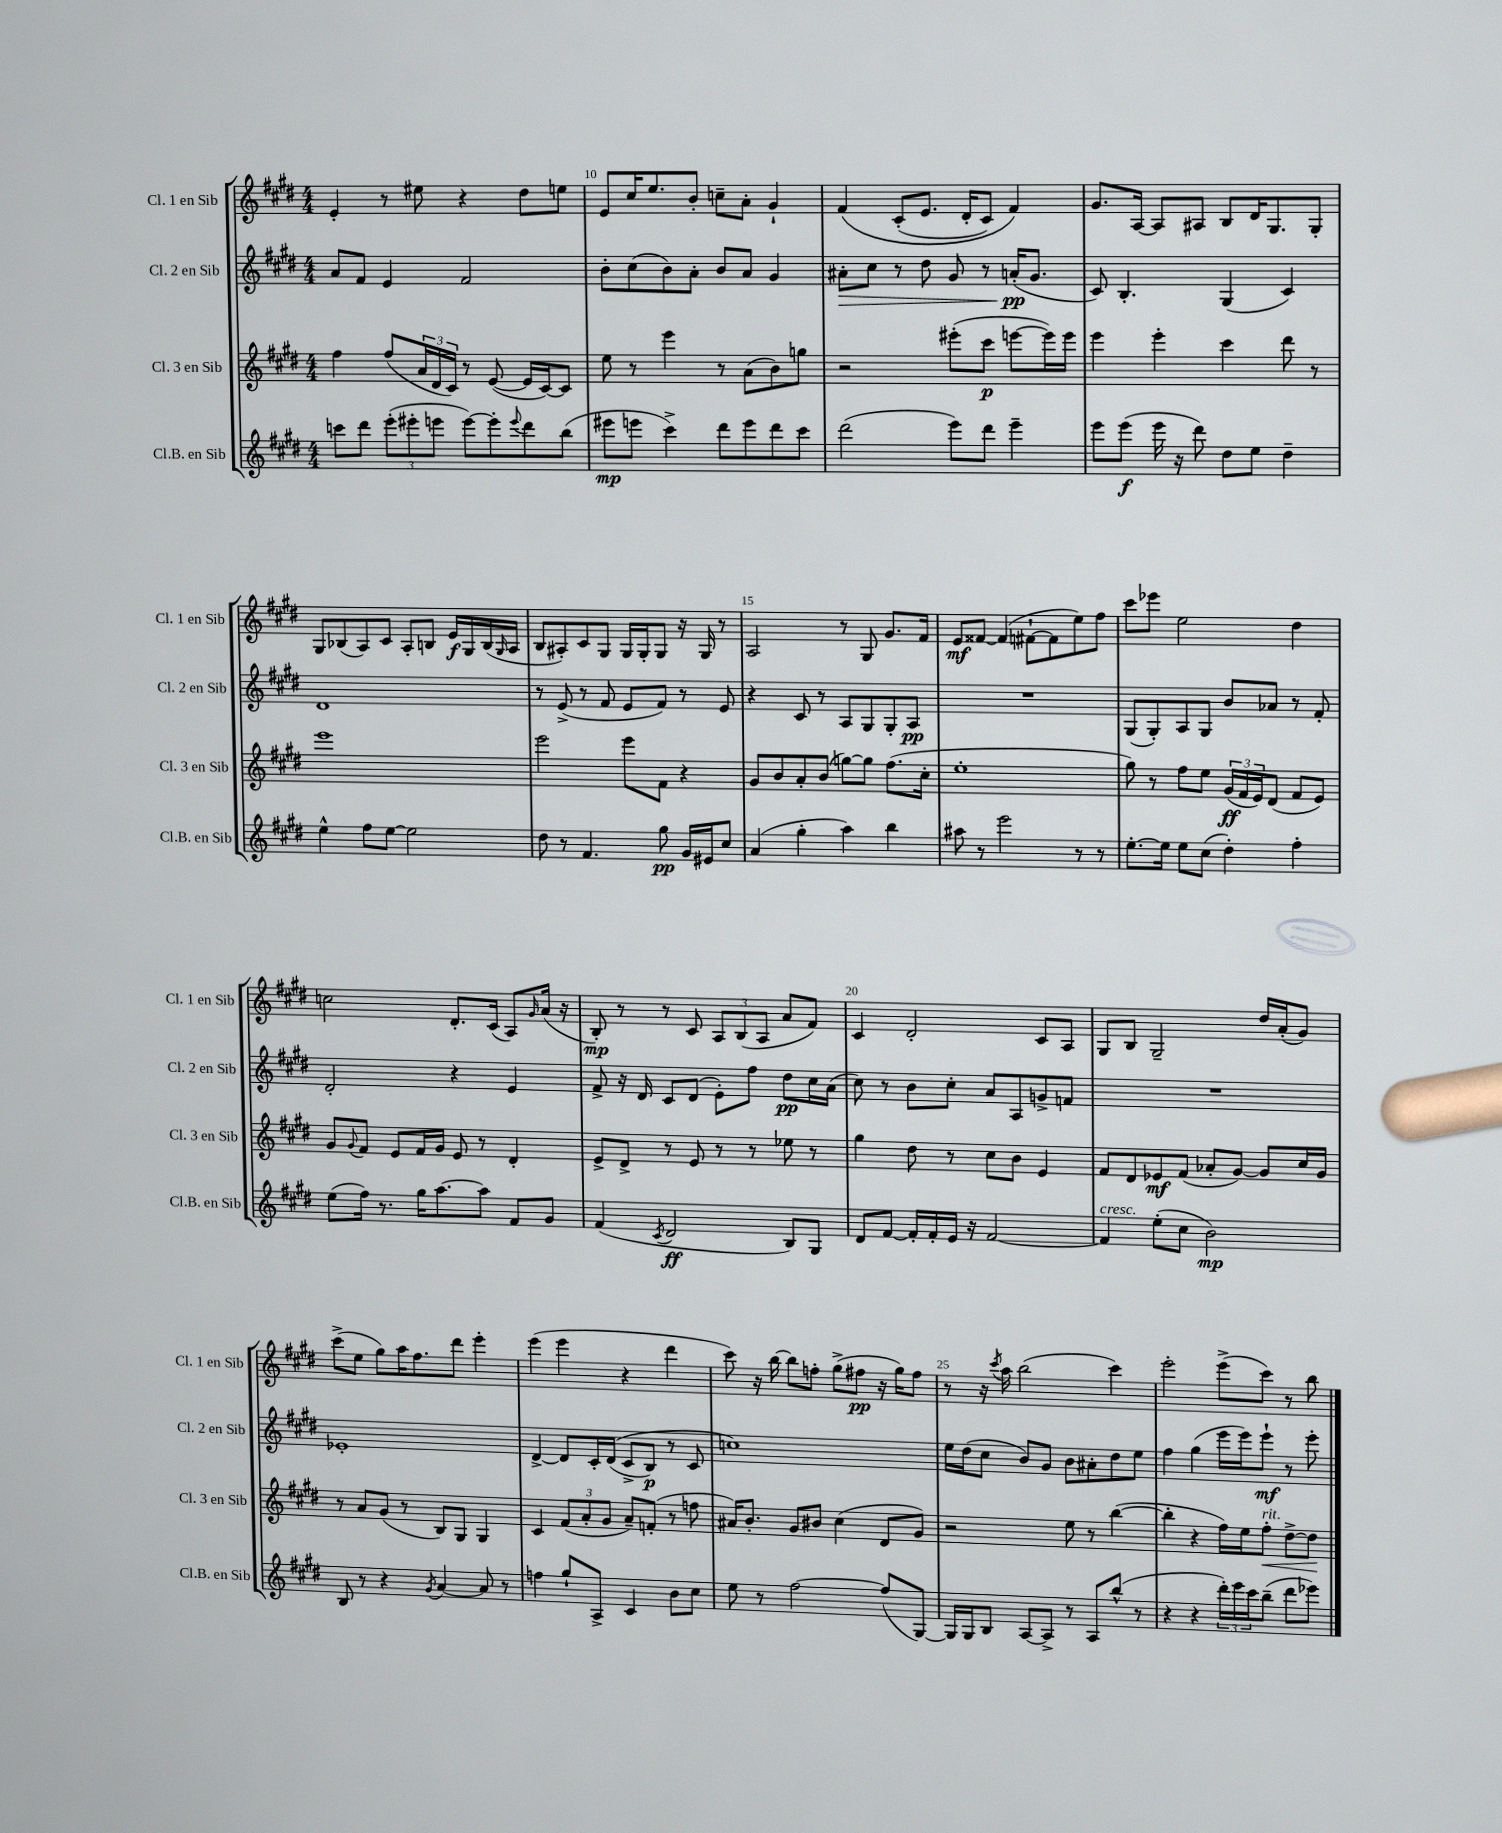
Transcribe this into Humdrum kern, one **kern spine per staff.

**kern	**dynam	**kern	**dynam	**kern	**dynam	**kern	**dynam
*part4	*part4	*part3	*part3	*part2	*part2	*part1	*part1
*staff4	*staff4	*staff3	*staff3	*staff2	*staff2	*staff1	*staff1
*I"Cl.B. en Sib	*	*I"Cl. 3 en Sib	*	*I"Cl. 2 en Sib	*	*I"Cl. 1 en Sib	*
*I'Cl.B. en Sib	*	*I'Cl. 3 en Sib	*	*I'Cl. 2 en Sib	*	*I'Cl. 1 en Sib	*
*clefG2	*	*clefG2	*	*clefG2	*	*clefG2	*
*k[f#c#g#d#]	*	*k[f#c#g#d#]	*	*k[f#c#g#d#]	*	*k[f#c#g#d#]	*
*M4/4	*	*M4/4	*	*M4/4	*	*M4/4	*
=9	=9	=9	=9	=9	=9	=9	=9
8cccn\L	.	4ff#\	.	8a/L	.	4e'/	.
8ddd#\J	.	.	.	8f#/J	.	.	.
(12eee'\L	.	(8ff#/L	.	4e/	.	8r	.
12eee#X'\	.	.	.	.	.	.	.
.	.	24a/L	.	.	.	8ee#X\	.
12eeen\J	.	24d#/	.	.	.	.	.
.	.	24c#/JJ)	.	.	.	.	.
[8eee\L)	.	8r	.	2f#/	.	4r	.
8eee'\]	.	([8e/	.	.	.	.	.
8qqeee/	.	.	.	.	.	.	.
8ddd#\	.	16e/LL]	.	.	.	8dd#\L	.
.	.	[16c#/J)	.	.	.	.	.
(8bb\J	.	8c#/J]	.	.	.	8een\J	.
=10	=10	=10	=10	=10	=10	=10	=10
8eee#X\L	mp	8ee\	.	8b'\L	.	8e/L	.
8eeen\J	.	8r	.	(8cc#\	.	16cc#/K	.
.	.	.	.	.	.	8.ee/	.
4ccc#^\)	.	4eee\	.	8b\)	.	.	.
.	.	.	.	8a'\J	.	8b'/J	.
8ddd#\L	.	8r	.	8b/L	.	8ccn~\L	.
8eee\	.	(8a\L	.	8a/J	.	8a'\J	.
8ddd#\	.	8b\)	.	4g#/	.	4g#`/	.
8ccc#\J	.	8ggn\J	.	.	.	.	.
=11	=11	=11	=11	=11	=11	=11	=11
!	!	!	!	!	!LO:HP:b	!	!
(2ddd#\	.	2r	.	8a#X'\L	>	(4f#/	.
.	.	.	.	8cc#\J	.	.	.
.	.	.	.	8r	.	(8c#'/L	.
.	.	.	.	8dd#\	.	8.e/J	.
8eee\L)	.	(8eee#X'\L	.	8g#/	.	.	.
.	.	.	.	.	.	16d#'/KL	.
8ddd#\J	.	8ccc#\J	p	8r	.	8c#/J)	.
4eee~\	.	[8eeen\L	.	(16an'/KL	pp	4f#/)	.
.	.	.	.	8.g#/J	]	.	.
.	.	16eee\L])	.	.	.	.	.
.	.	16eee\JJ	.	.	.	.	.
=12	=12	=12	=12	=12	=12	=12	=12
8eee\L	.	4eee\	.	8c#/)	.	8.g#/L	.
(8eee\J	f	.	.	4.B'/	.	.	.
.	.	.	.	.	.	[16A/Jk	.
16eee\	.	4eee'\	.	.	.	8A/L]	.
16r	.	.	.	.	.	.	.
8ddd#\)	.	.	.	.	.	8A#X/J	.
8dd#\L	.	4ccc#\	.	(4G#/	.	8B/L	.
8ee\J	.	.	.	.	.	16d#/K	.
.	.	.	.	.	.	8.G#/	.
4dd#~\	.	8ddd#\	.	4c#/)	.	.	.
.	.	8r	.	.	.	8G#'/J	.
!!LO:LB:g=z
=13	=13	=13	=13	=13	=13	=13	=13
4ee^^\	.	1eee	.	1d#	.	8G#/L	.
.	.	.	.	.	.	(8B-X/	.
8ff#\L	.	.	.	.	.	8A/)	.
[8ee\J	.	.	.	.	.	8c#/J	.
2ee\]	.	.	.	.	.	8A'/L	.
.	.	.	.	.	.	8Bn/J	.
.	.	.	.	.	.	16e/LL	f
.	.	.	.	.	.	16G#/	.
.	.	.	.	.	.	(16B/	.
.	.	.	.	.	.	16qqG#/	.
.	.	.	.	.	.	16A/JJ	.
=14	=14	=14	=14	=14	=14	=14	=14
8dd#\	.	2eee\	.	8r	.	8B/L	.
8r	.	.	.	(8e^/	.	8A#X'/)	.
4.f#/	.	.	.	8r	.	8c#/	.
.	.	.	.	8f#/	.	8G#/J	.
.	.	8eee\L	.	8e/L	.	16G#/LL	.
.	.	.	.	.	.	16G#'/J	.
8gg#\	pp	8f#\J	.	8f#/J)	.	8G#/J	.
16g#/LL	.	4r	.	8r	.	16r	.
16e#X/J	.	.	.	.	.	16G#/	.
8cc#/J	.	.	.	8e/	.	8r	.
=15	=15	=15	=15	=15	=15	=15	=15
(4a/	.	8g#/L	.	4r	.	2A/	.
.	.	8b/	.	.	.	.	.
4gg#'\	.	8a'/	.	8c#/	.	.	.
.	.	(8b/J	.	8r	.	.	.
4aa\)	.	[8ggn\L)	.	8A/L	.	8r	.
.	.	8gg\J]	.	8G#/	.	8G#/	.
4bb\	.	(8.ff#\L	.	8G#'/	.	8.g#/L	.
.	.	.	.	8A/J	pp	.	.
.	.	16cc#'\Jk	.	.	.	16f#/Jk	.
=16	=16	=16	=16	=16	=16	=16	=16
8aa#X\	.	1ee'	.	1r	.	8e/L	mf
8r	.	.	.	.	.	[8f##X/J	.
2eee\	.	.	.	.	.	(4f##/]	.
.	.	.	.	.	.	[8f#X`\L	.
.	.	.	.	.	.	8f#\]	.
8r	.	.	.	.	.	8ee\)	.
8r	.	.	.	.	.	8ff#\J	.
=17	=17	=17	=17	=17	=17	=17	=17
[8.ee'\L	.	8gg#\)	.	(8G#/L	.	8ccc#\L	.
.	.	8r	.	8G#'/)	.	8eee-X\J	.
16ee\Jk]	.	.	.	.	.	.	.
8ee\L	.	8ff#\L	.	8A/	.	2ee\	.
(8cc#\J	.	8ee\J	.	8G#/J	.	.	.
4dd#'\)	.	(24g#/LL	ff	8b/L	.	.	.
.	.	24f#/	.	.	.	.	.
.	.	24e/J)	.	.	.	.	.
.	.	(8d#/J	.	8a-X/J	.	.	.
4ff#'\	.	8f#/L	.	8r	.	4dd#\	.
.	.	8e/J)	.	8f#'/	.	.	.
!!LO:LB:g=z
=18	=18	=18	=18	=18	=18	=18	=18
(8ee\L	.	8g#/L	.	2d#'/	.	2ccn\	.
.	.	8qqg#/	.	.	.	.	.
16ff#\Jk)	.	8f#/J	.	.	.	.	.
8.r	.	.	.	.	.	.	.
.	.	8e/L	.	.	.	.	.
16gg#\KL	.	16f#/L	.	.	.	.	.
[8.aa\	.	16g#/JJ	.	.	.	.	.
.	.	8e/	.	4r	.	8.d#'/L	.
8aa\J]	.	8r	.	.	.	.	.
.	.	.	.	.	.	(16c#/Jk	.
8f#/L	.	4d#'/	.	4e/	.	8A/L)	.
.	.	.	.	.	.	16qqg#/	.
8g#/J	.	.	.	.	.	(16a/Jk	.
.	.	.	.	.	.	16r	.
=19	=19	=19	=19	=19	=19	=19	=19
(4f#/	.	8e^/L	.	8f#^/	.	8B'/)	mp
.	.	8d#^/J	.	16r	.	8r	.
.	.	.	.	16d#/	.	.	.
8qc#/	.	.	.	.	.	.	.
2d#/	ff	8r	.	8c#/L	.	8r	.
.	.	8e/	.	(8d#/J	.	8c#/	.
.	.	8r	.	8e'\L)	.	12A/L	.
.	.	.	.	.	.	(12B/	.
.	.	8r	.	8ff#\J	.	.	.
.	.	.	.	.	.	12A/J	.
8B/L)	.	8ee-X\	.	8dd#\L	pp	8a/L	.
8G#/J	.	8r	.	16cc#\L	.	8f#/J)	.
.	.	.	.	(16a\JJ	.	.	.
=20	=20	=20	=20	=20	=20	=20	=20
8d#/L	.	4gg#\	.	8cc#\)	.	4c#/	.
[8f#/J	.	.	.	8r	.	.	.
16f#'/LL]	.	8dd#\	.	8b\L	.	2d#'/	.
16f#'/	.	.	.	.	.	.	.
16e/JJ	.	8r	.	8cc#'\J	.	.	.
16r	.	.	.	.	.	.	.
[2f#/	.	8cc#\L	.	8a/L	.	.	.
.	.	8b\J	.	8A/	.	.	.
.	.	4e/	.	8gn^/	.	8c#/L	.
.	.	.	.	8fn/J	.	8A/J	.
=21	=21	=21	=21	=21	=21	=21	=21
!LO:TX:a:i:t=cresc.	!	!	!	!	!	!	!
4f#/]	.	8f#/L	.	1r	.	8G#/L	.
.	.	8d#/	.	.	.	8B/J	.
(8ee'\L	.	8e-X/	mf	.	.	2G#~/	.
8cc#\J	.	(8f#/J	.	.	.	.	.
2b\)	mp	8a-X'/L	.	.	.	.	.
.	.	[8g#/J)	.	.	.	.	.
.	.	8g#/L]	.	.	.	16dd#/LL	.
.	.	.	.	.	.	(16a'/J	.
.	.	16cc#/L	.	.	.	8g#/J)	.
.	.	16g#/JJ	.	.	.	.	.
!!LO:LB:g=z
=22	=22	=22	=22	=22	=22	=22	=22
8B/	.	8r	.	1e-X'	.	(8ccc#^\L	.
8r	.	8a/L	.	.	.	8ee\J	.
4r	.	(8g#/J	.	.	.	8gg#\L)	.
.	.	8r	.	.	.	16aa\K	.
.	.	.	.	.	.	8.ff#\	.
8qg#/	.	.	.	.	.	.	.
[4a/	.	8B/L)	.	.	.	.	.
.	.	8G#/J	.	.	.	8ddd#\J	.
8a/]	.	4G#/	.	.	.	4eee'\	.
8r	.	.	.	.	.	.	.
=23	=23	=23	=23	=23	=23	=23	=23
4ffn\	.	4c#/	.	[4d#^/	.	(4eee\	.
8gg#`/L	.	(12f#/L	.	8d#/L]	.	4eee\	.
.	.	12a'/	.	.	.	.	.
8A^/J	.	.	.	16c#'/L	.	.	.
.	.	12g#/J	.	.	.	.	.
.	.	.	.	((16d#/JJ	.	.	.
4c#/	.	8a~/L)	.	8c#^/L	.	4r	.
.	.	(8fn'/J	.	8B/J)	p	.	.
8b\L	.	8r	.	8r	.	4ddd#\	.
8cc#\J	.	8ffn\	.	8c#/	.	.	.
=24	=24	=24	=24	=24	=24	=24	=24
8ee\	.	16a#X/KL)	.	1ccn)	.	8ccc#\)	.
.	.	8.b'/J	.	.	.	.	.
8r	.	.	.	.	.	16r	.
.	.	.	.	.	.	[16bb\	.
[2ff#\	.	8g#/L	.	.	.	8bb\L]	.
.	.	8b#X/J	.	.	.	8ffn'\J	.
.	.	(4cc#\	.	.	.	(8gg#^\L	.
.	.	.	.	.	.	8ff#X\J	pp
(8ff#/L]	.	8d#/L	.	.	.	16r	.
.	.	.	.	.	.	16gg#\KL)	.
[8G#/J)	.	8g#/J)	.	.	.	8ff#\J	.
=25	=25	=25	=25	=25	=25	=25	=25
16G#/LL]	.	2r	.	16ee\LL	.	8r	.
16G#/J	.	.	.	(16dd#\J	.	.	.
8B/J	.	.	.	8cc#\J	.	16r	.
.	.	.	.	.	.	8qccc#/	.
.	.	.	.	.	.	16aa\	.
[8A/L	.	.	.	8b/L)	.	(2bb\	.
8A^/J]	.	.	.	8g#/J	.	.	.
8r	.	8ee\	.	8b\L	.	.	.
8A/L	.	8r	.	8a#X'\	.	.	.
(8bb^^/J	.	([4bb\	.	8dd#\	.	4ccc#\)	.
8r	.	.	.	8ee\J	.	.	.
=26	=26	=26	=26	=26	=26	=26	=26
4r	.	4bb'\]	.	4ff#\	.	2eee'\	.
4r	.	4r	.	(4gg#\	.	.	.
24ddd#'\LL)	.	16ff#\LL)	.	16eee\LL	.	(8eee^\L	.
24eee\	.	.	.	.	.	.	.
.	.	16ee\J	.	16eee\J)	.	.	.
24ccc#\J	.	.	.	.	.	.	.
!	!	!LO:TX:a:i:t=rit.	!	!	!	!	!
!	!	!	!LO:HP:b	!	!	!	!
(8bb~\J	.	8ff#'\J	<	8eee`\J	mf	8ccc#\J)	.
8ddd#\L	.	[8dd#^\L	.	8r	.	8r	.
8eee-X\J)	.	8dd#\J]	.	8eee'\	.	8bb\	.
.	.	.	[	.	.	.	.
==	==	==	==	==	==	==	==
*-	*-	*-	*-	*-	*-	*-	*-
